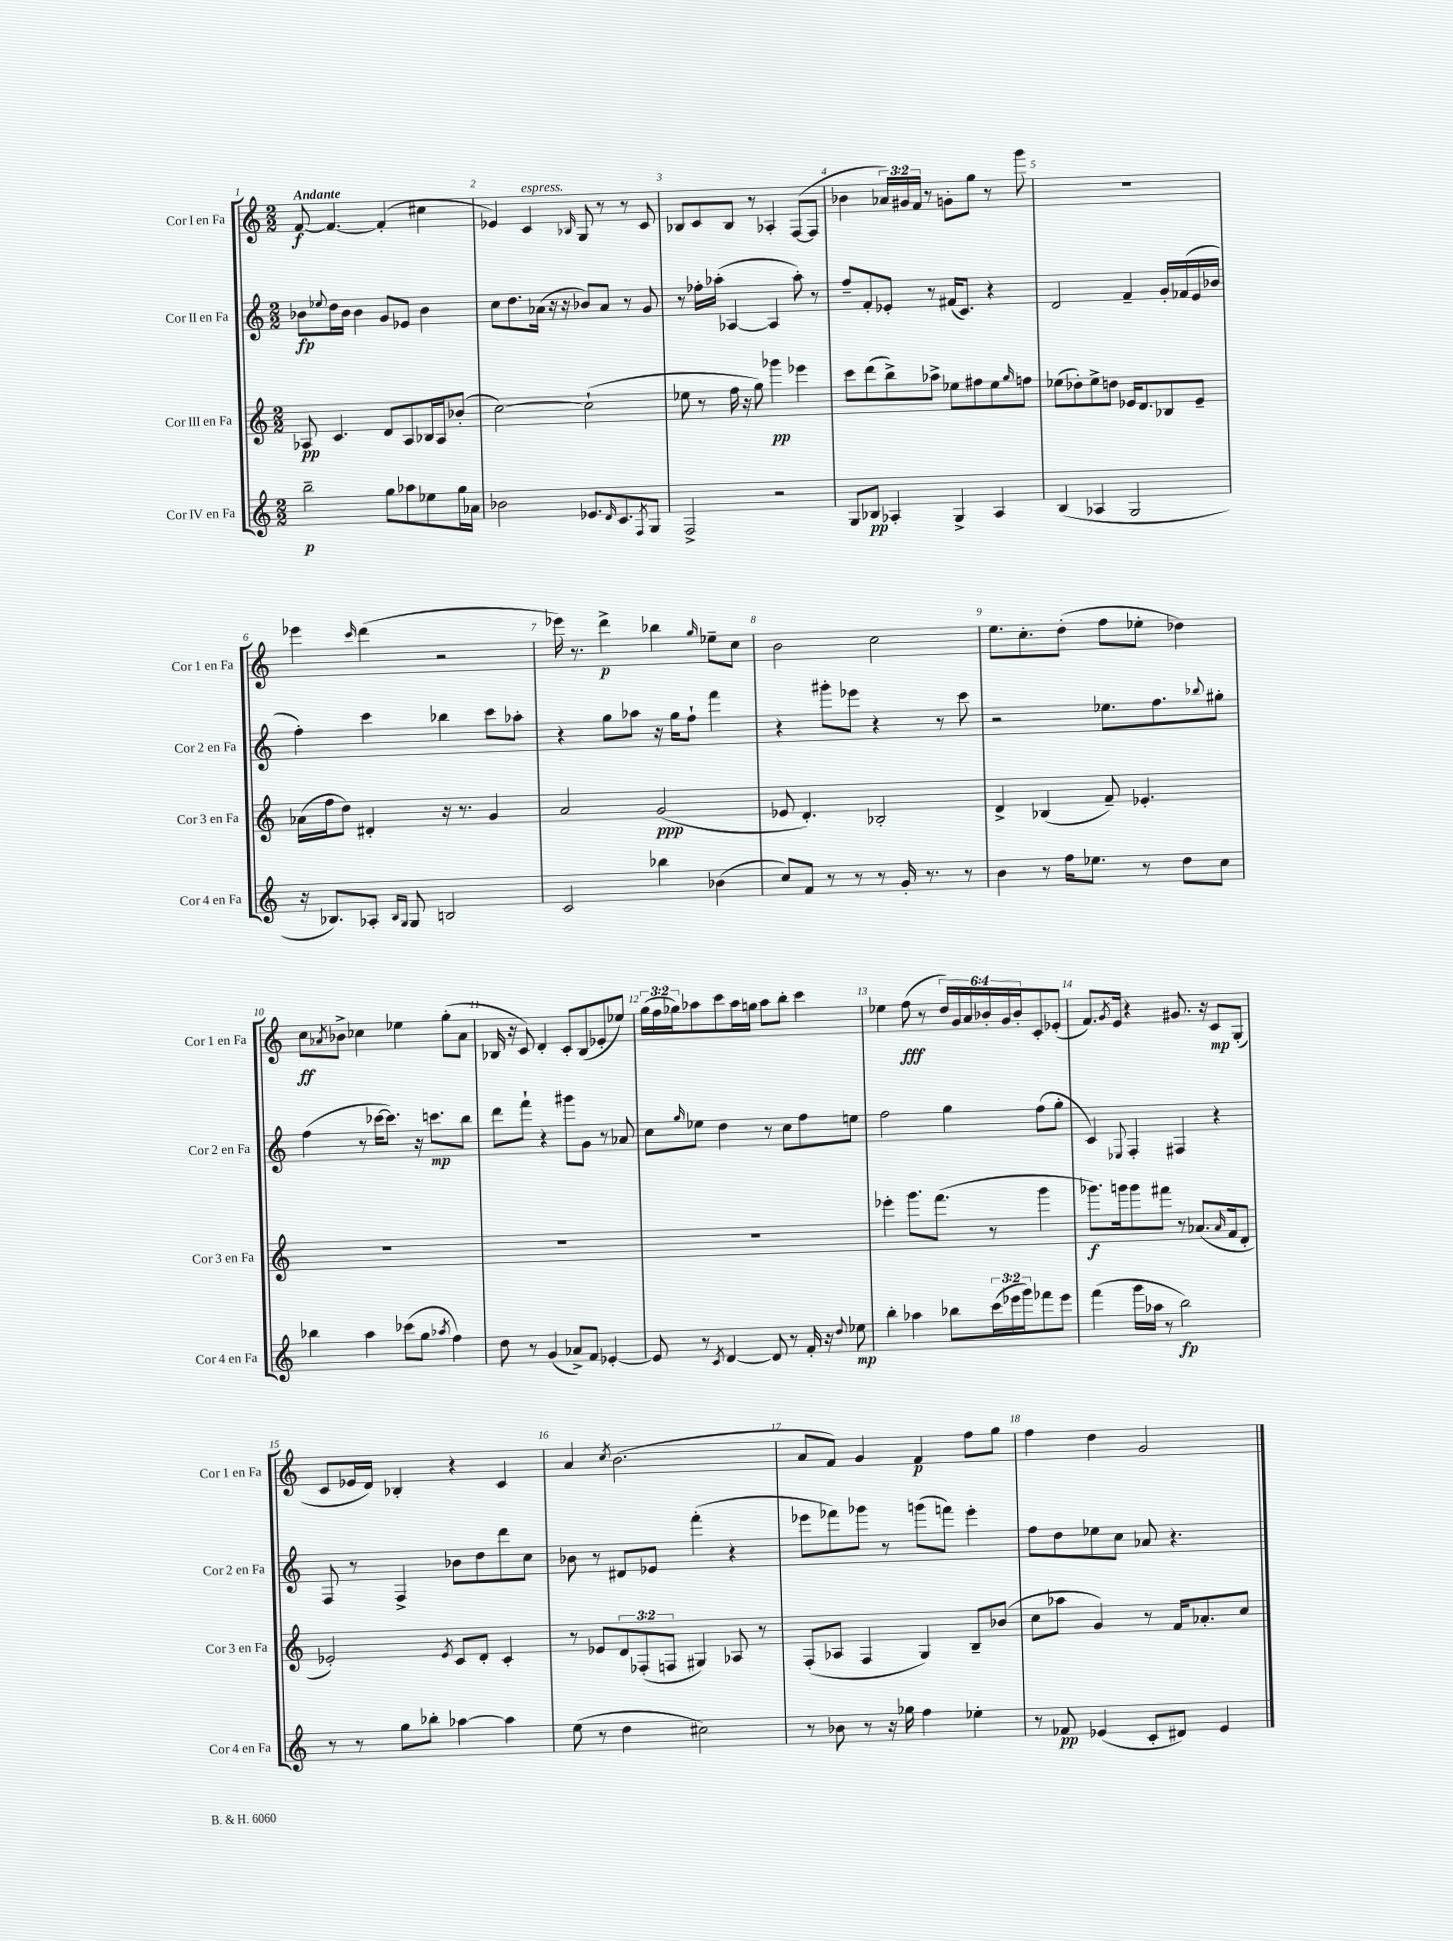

**kern	**kern	**kern	**kern
*staff4	*staff3	*staff2	*staff1
*clefG2	*clefG2	*clefG2	*clefG2
*k[]	*k[]	*k[]	*k[]
*M2/2	*M2/2	*M2/2	*M2/2
2bb~\	8A-/	8b-\L	[8f/
.	.	8qqee-/	.
.	4.c/	16dd\L	4.f/_
.	.	16b-\JJ	.
.	.	4b-\	.
8gg\L	8d/L	8g/L	(4f'/]
8aa-\	8A-/	8e-/J	.
8ee-\	16B-/L	4b-\	4cc#\
.	16A-/J	.	.
16gg\L	(8b-'/J	.	.
16a-\JJ	.	.	.
=	=	=	=
2b-\	[2cc\)	8cc\L	4e-/)
.	.	8.dd\	.
.	.	.	4c/
.	.	(16a-\Jk	.
.	.	16r	.
.	.	16r	.
.	.	.	16qqB-/
8.e-/L	(2cc`\]	8b-/L)	8G/
.	.	8a-/J	8r
16qqd/	.	.	.
8.c/	.	.	.
.	.	8r	8r
8qF/	.	.	.
8G/J	.	8g/	8c/
=	=	=	=
2F^/	8ee-\	8r	8B-/L
.	8r	16ff-'\LL	8c/
.	.	(16aa-'\JJ	.
.	16ff\	[4A-/	8B-/J
.	16r	.	.
.	8gg\)	.	8r
2r	4ggg-\	4A-/]	4A-'/
.	4eee-\	8aa-'\)	([8F/L
.	.	8r	8F/]J
=	=	=	=
8G/L	8ccc\L	8ff~/L	4b-\
8B-/J	(8ddd\	8f'/	.
4A-'/	8bb^\)	8e-'/J	24a-/LL)
.	.	.	24g#/
.	.	.	24f/JJ
.	8aa-^\J	8r	8r
4G^/	8ee-\L	(16f#/LK	8g'\L
.	.	8.c/J)	.
.	8ff#\	.	8gg\J
4A-/	8ee-\	4r	8r
.	16qqgg/	.	.
.	8ff\J	.	8ggg\
=	=	=	=
(4B/	(8ee-\L	2d/	1r
.	8dd-'\)	.	.
4A-/	8ee-^\	.	.
.	8dd\J	.	.
2G/	16e-/LK	4f~/	.
.	8.d/	.	.
.	8B-/	16g'/LL	.
.	.	(16f-/	.
.	8e-~/J	16e/	.
.	.	16b-/JJ	.
=	=	=	=
16r	(16a-\LL	4ff'\)	4eee-\
8.B-/L)	16ff\J	.	.
.	8dd\J)	.	.
.	.	.	16qqccc/
8A-'/J	4d#'/	4ccc\	(4ddd\
16qqB-/LL	.	.	.
16qqG/JJ	.	.	.
8G/	.	.	.
2B/	16r	4bb-\	2r
.	8.r	.	.
.	4g/	8ccc\L	.
.	.	8aa-'\J	.
=	=	=	=
2c/	2a/	4r	16eee-\)
.	.	.	8.r
.	.	8gg\L	4ddd^\
.	.	8aa-\J	.
4bb-\	(2g/	16r	4bb-\
.	.	16gg\LK	.
.	.	8ff`\J	.
.	.	.	16qqgg/
(4b-\	.	4fff\	8ee-~\L
.	.	.	8cc\J
=	=	=	=
8cc/L)	8e-/	4r	2b\
8f/J	4.d'/)	.	.
8r	.	8ggg#'\L	.
8r	.	8eee-\J	.
8r	2B-'/	4r	2cc\
16g'/	.	.	.
8.r	.	.	.
.	.	8r	.
8r	.	8ccc\	.
=	=	=	=
4b\	4d^/	2r	8.ee\L
.	.	.	8.cc'\
8r	(4B-/	.	.
16ff\LK	.	.	(8dd'\J
8.ee-\J	.	.	.
.	8f~/)	8.ee-\L	8ff\L
8r	4.e-'/	.	8ee-'\J
.	.	8.ff\	.
8dd\L	.	.	4dd-\)
.	.	8qqbb-/	.
8cc\J	.	8gg#'\J	.
=	=	=	=
4bb-\	1r	(4ff\	8cc\L
.	.	.	8qa-/
.	.	.	8b-^\J
4aa\	.	8r	4cc-\
.	.	[16ccc-\LK	.
.	.	8.ccc-\]J)	.
(8ccc-\L	.	.	4ee-\
8gg\J	.	16r	.
.	.	8.ccc\L	.
8qaa-/	.	.	.
4ff\)	.	.	(8gg'\L
.	.	8bb\J	8a-\J
=	=	=	=
8dd\	1r	8ddd\L	16B-/
.	.	.	16r
8r	.	8fff`\J	8c/)
(4g/	.	4r	4d'/
8a-^/L)	.	8ggg#\L	8c'/L
8f/J	.	8g\J	(8B-/
[4e-'/	.	8r	8e-'/
.	.	8a-/	8ee-/J)
=	=	=	=
8e-/]	1r	8cc\L	(24gg\LL
.	.	.	24ff\
.	.	.	24gg-\J)
.	.	16qqgg/	.
8r	.	8ee-\J	8aa-\
8qc/	.	.	.
[4d/	.	4dd\	8ccc\
.	.	.	16aa-\L
.	.	.	16gg\JJ
8d/]	.	8r	8aa-\L
8r	.	8cc\L	8bb'\J
16f'/	.	8ff\	4ccc\
16r	.	.	.
8qqdd/	.	.	.
8ee-\	.	8ee\J	.
=	=	=	=
4bb'\	4eee-'\	2ff\	4ee-\
4aa-\	8.ggg\L	.	(8ff\
.	.	.	8r
.	(8.fff\J	.	.
8bb-\L	.	4gg\	24dd/LL)
.	.	.	24g/
.	.	.	24a/
(24ccc\L	8r	.	24b-'/
24eee-\	.	.	24g/
24ggg\J)	.	.	24b-'/J
8fff-\	4ggg\	(8ff\L	8c'/
8eee-\J	.	8gg'\J	(8e-'/J
=	=	=	=
(4fff\	8.ggg-\L)	4c/)	8.f/L)
.	.	.	8qg/
.	16ggg\k	.	16e/Jk
.	.	8qqE-/	.
16ggg\LL	8ggg\	4F'/	4r
16aa-\JJ	.	.	.
8r	8fff#\J	.	.
2bb\)	8r	4F#/	8.g#/
.	(8.a-/L	.	.
.	.	.	16r
.	.	4r	8c/L
.	16qqa-/	.	.
.	16f/k	.	.
.	8d'/J	.	(8G'/J
=	=	=	=
8r	2e-'/)	8F/	8c/L
8r	.	8r	16e-/L
.	.	.	16d/JJ)
8gg\L	.	4F^/	4B-'/
8bb-'\J	.	.	.
.	8qe-/	.	.
[4aa-\	8c/L	8b-\L	4r
.	8d'/J	8dd\	.
4aa-\]	4c'/	8ddd\	4c/
.	.	8cc\J	.
=	=	=	=
(8ee\	8r	8b-\	4a/
8r	8e-/L	8r	.
.	.	.	8qcc/
4dd\	12d/	8d#/L	(2.b\
.	(12F-'/	.	.
.	.	8e-/J	.
.	12F/J	.	.
2cc#\)	4G#/)	(4fff'\	.
.	8A-/	4r	.
.	8r	.	.
=	=	=	=
8r	(8F'/L	8eee-\L	8a/L
8b-\	8A-/J	8fff-\)	8f/J)
8r	4F/	8ggg-\J	4g/
16r	.	8r	.
16gg-\	.	.	.
4ff\	4G/)	(8ggg\L	4f/
.	.	8fff\J)	.
4ee-'\	8B~/L	4eee-'\	8ff\L
.	(8b-/J	.	8gg\J
=	=	=	=
8r	8cc\L	8ff\L	4ff\
8f-/	8aa-\J	8dd\	.
(4e-/	4g/)	8ee-\	4dd\
.	.	8cc\J	.
8c'/L	8r	8a-/	2g/
8d#/J)	16f/LK	4.r	.
.	8.a-'/	.	.
4e-/	.	.	.
.	8cc/J	.	.
==	==	==	==
*-	*-	*-	*-
